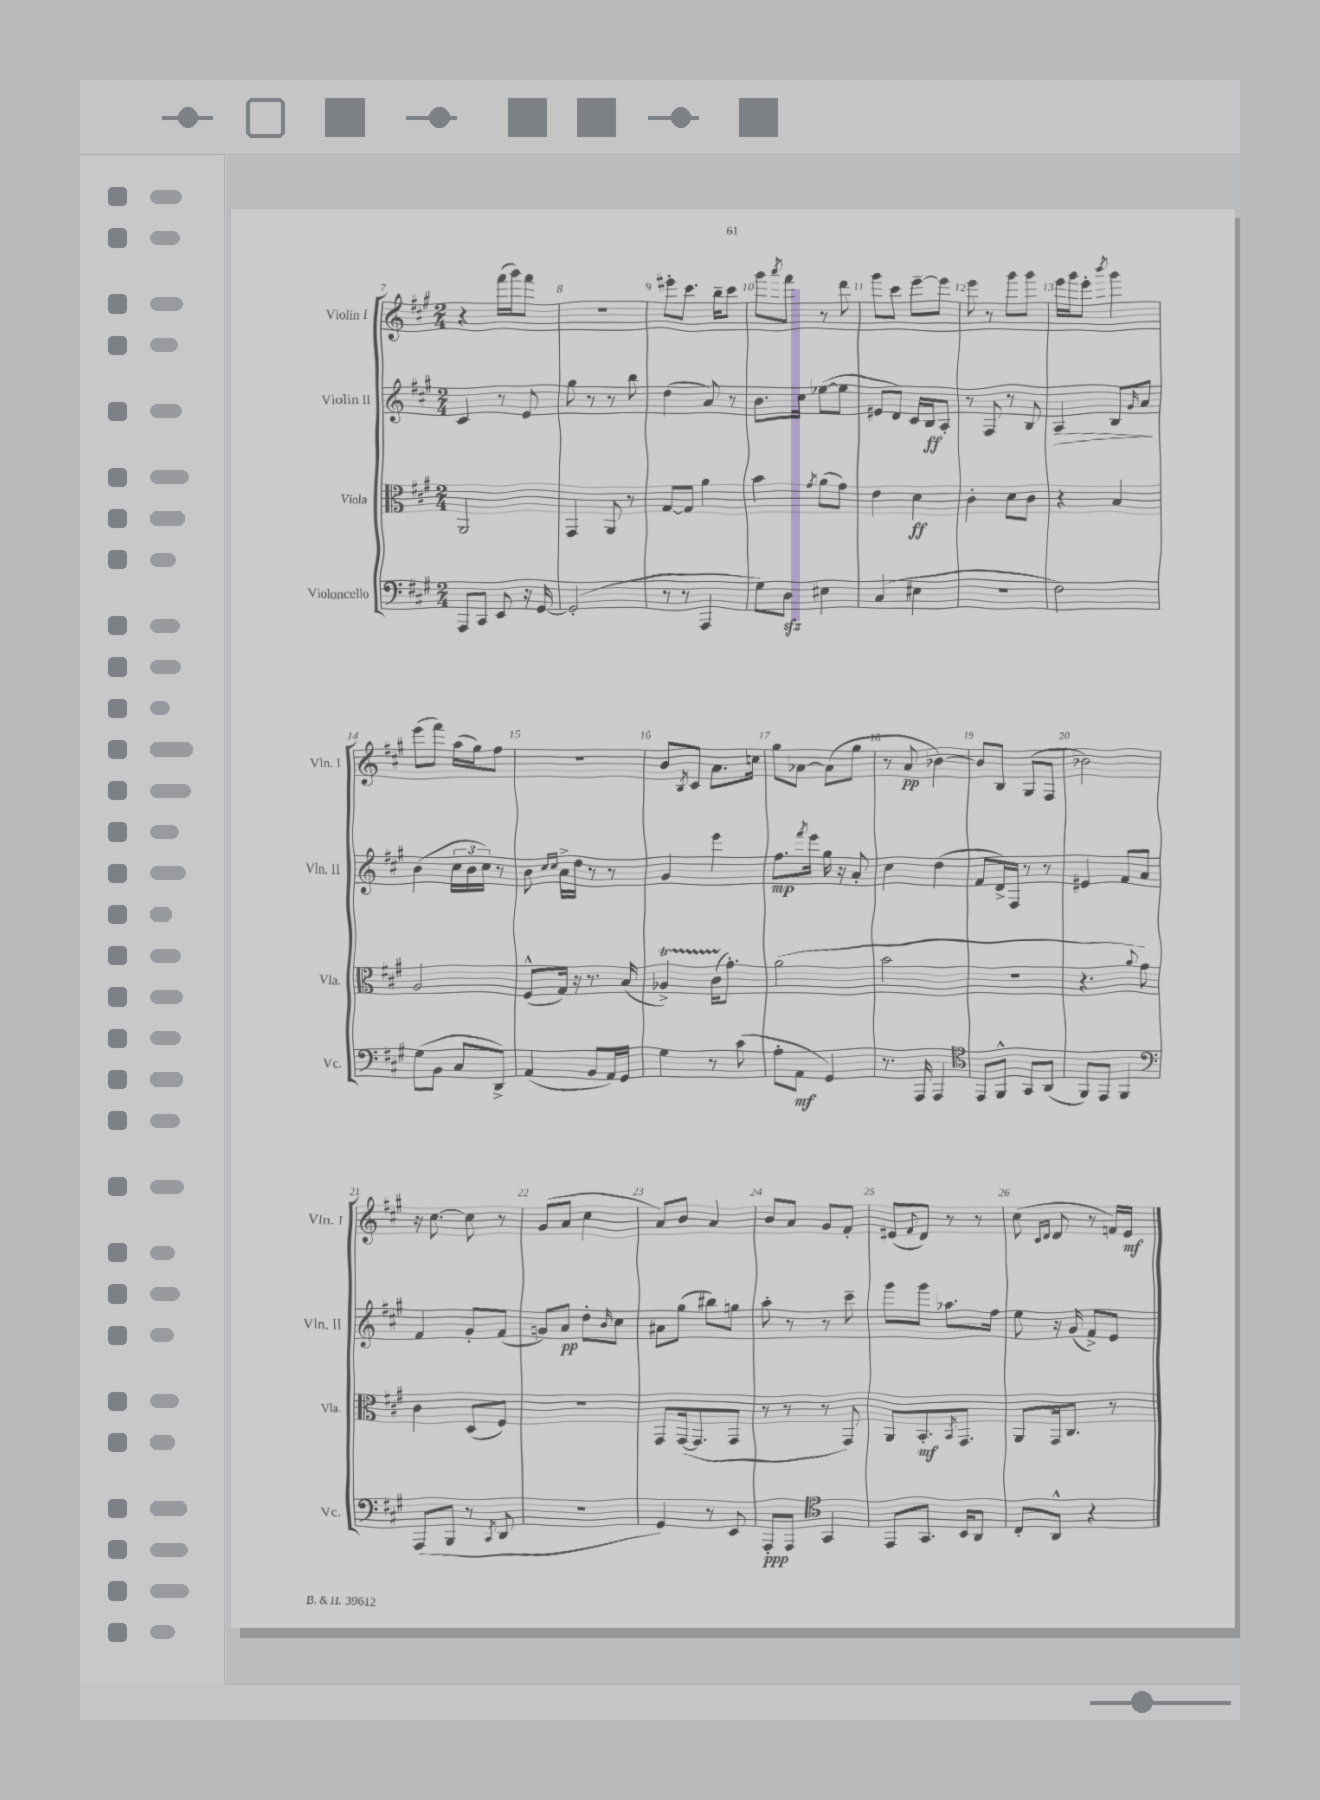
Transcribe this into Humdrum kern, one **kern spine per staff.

**kern	**kern	**kern	**kern
*staff4	*staff3	*staff2	*staff1
*clefF4	*clefC3	*clefG2	*clefG2
*k[f#c#g#]	*k[f#c#g#]	*k[f#c#g#]	*k[f#c#g#]
*M2/4	*M2/4	*M2/4	*M2/4
8AAA/L	2AA/	4c#/	4r
8CC#/J	.	.	.
8EE/	.	8r	(16fff#\LL
.	.	.	16ggg#\J)
16r	.	8e/	8fff#\J
[16GG#/	.	.	.
=	=	=	=
(2GG#'/]	4GG#/	8gg#\	2r
.	.	8r	.
.	8AA/	8r	.
.	8r	8bb\	.
=	=	=	=
8r	[8G#/L	(4dd\	8eee#'\L
8r	8G#/]J	.	8.ccc#\J
4AAA/	4a\	8a/)	.
.	.	.	16bb~\LK
.	.	8r	8ccc#\J
=	=	=	=
8G#\L)	4b\	8.b\L	8ggg#\L
.	.	.	8qaaa/
8D\J	.	.	8fff#\J
.	.	16cc#\Jk	.
.	8qg#/	.	.
4E#\	(8a\L	([8ee-\L	8r
.	8g#\J)	8ee-\]J	8ddd\
=	=	=	=
(4C#/	4e\	8e#/L	8ggg#\L
.	.	8d/J)	8ccc#\J
4E#\	4d\	16c#/LL	[8eee~\L
.	.	16B/J	.
.	.	8A'/J	8eee\]J
=	=	=	=
2r	4c#'\	8r	8eee\
.	.	8F#/	8r
.	8d\L	8r	8ggg#\L
.	8c#\J	8B/	8ggg#\J
=	=	=	=
2F#\)	4r	4A/	16eee\LL
.	.	.	16ggg#\J
.	.	.	8eee'\J
.	.	.	8qbbb/
.	4B/	8B/L	4ggg#\
.	.	16qqg#/	.
.	.	8a/J	.
=	=	=	=
(8G#\L	2A/	(4b\	(8eee\L
8BB\J	.	.	8fff#\J)
8C#/L	.	24cc#\LL	(16aa\LL
.	.	24b\	.
.	.	.	16gg#\J)
.	.	24cc#\JJ)	.
8DD^/J)	.	8r	8ff#\J
=	=	=	=
(4AA/	(8F#^^/L	8b\	2r
.	.	16qqcc#/LL	.
.	.	16qqcc#/JJ	.
.	16G#/Jk)	16a^\LL	.
.	16r	16dd\JJ	.
8BB/L	8.r	8r	.
16AA/L)	.	8r	.
16GG#/JJ	(16B/	.	.
=	=	=	=
4G#\	4A-^/)	4g#/	8b/L
.	.	.	8qB/
.	.	.	8c#/J
8r	(16c#\LK	4eee\	8.a\L
.	8.g#'\J)	.	.
(8c#\	.	.	.
.	.	.	16cc\Jk
=	=	=	=
8A'\L	(2a\	8.ff#\L	8gg#\L
8AA\J	.	.	[8a-\J
.	.	8qfff#/	.
.	.	16eee\Jk	.
4GG#/)	.	16gg#\	(8a-\]L
.	.	16r	.
.	.	8a'/	8gg#\J
=	=	=	=
8.r	2b\	4cc#\	8r
.	.	.	8a/
16AAA/	.	.	.
4AAA/	.	(4dd\	[4b-\)
=	=	=	=
*clefC4	*	*	*
8EE/L	2r	8f#/L	8b-/]L
8FF#^^/J	.	16d^/L)	8B/J
.	.	16F#/JJ	.
8GG#/L	.	8r	(8G#/L
(8AA/J	.	8r	8F#/J
=	=	=	=
8FF#/L)	4.r	4e#/	2b-\)
8EE/J	.	.	.
4FF#/	.	8f#/L	.
.	8qqa/	.	.
.	8g#\)	8a/J	.
=	=	=	=
*clefF4	*	*	*
(8AAA/L	4c#\	4f#/	16r
.	.	.	[8.cc#\
8BBB/J	.	.	.
8r	(8D/L	8g#'/L	8cc#\]
8qCC#/	.	.	.
8DD/	8F#/J)	(8f#/J	8r
=	=	=	=
2r	2r	8g/L)	(8g#/L
.	.	8a/J	8a/J
.	.	8dd'\L	4cc#\
.	.	16qqb/	.
.	.	8cc#\J	.
=	=	=	=
4GG#/)	8GG#/L	8a#\L	8a/L)
.	([16GG#/k	(8gg#\J	8b/J
.	8.GG#/]	.	.
8r	.	8bb#\L)	4a/
8EE/	8GG#/J	8gg\J	.
=	=	=	=
8AAA'/L	8r	8aa'\	8b/L
8AAA/J	8r	8r	8a/J
*clefC4	*	*	*
4GG#/	8r	8r	8g#/L
.	8GG#/)	8ccc#~\	8f#'/J
=	=	=	=
8EE/L	8AA/L	8ggg#\L	(8e#/L
.	.	.	8qqf#/
8.GG#/J	8.BB'/	8ggg#\J	8d/J)
.	.	8.aa-\L	8r
.	8qBB/	.	.
16BB/LK	8.GG#/J	.	.
8AA/J	.	.	8r
.	.	16ff#\Jk	.
=	=	=	=
8C#'/L	8AA/L	8ee\	(8cc#\
.	.	.	16qqc#/LL
.	.	.	16qqd/JJ
8AA^^/J	16GG#/k	16r	8d/
.	8.C#/J	(16g#/	.
4r	.	8f#^/L)	8r
.	8r	8e/J	16f/LL)
.	.	.	16e/JJ
==	==	==	==
*-	*-	*-	*-
